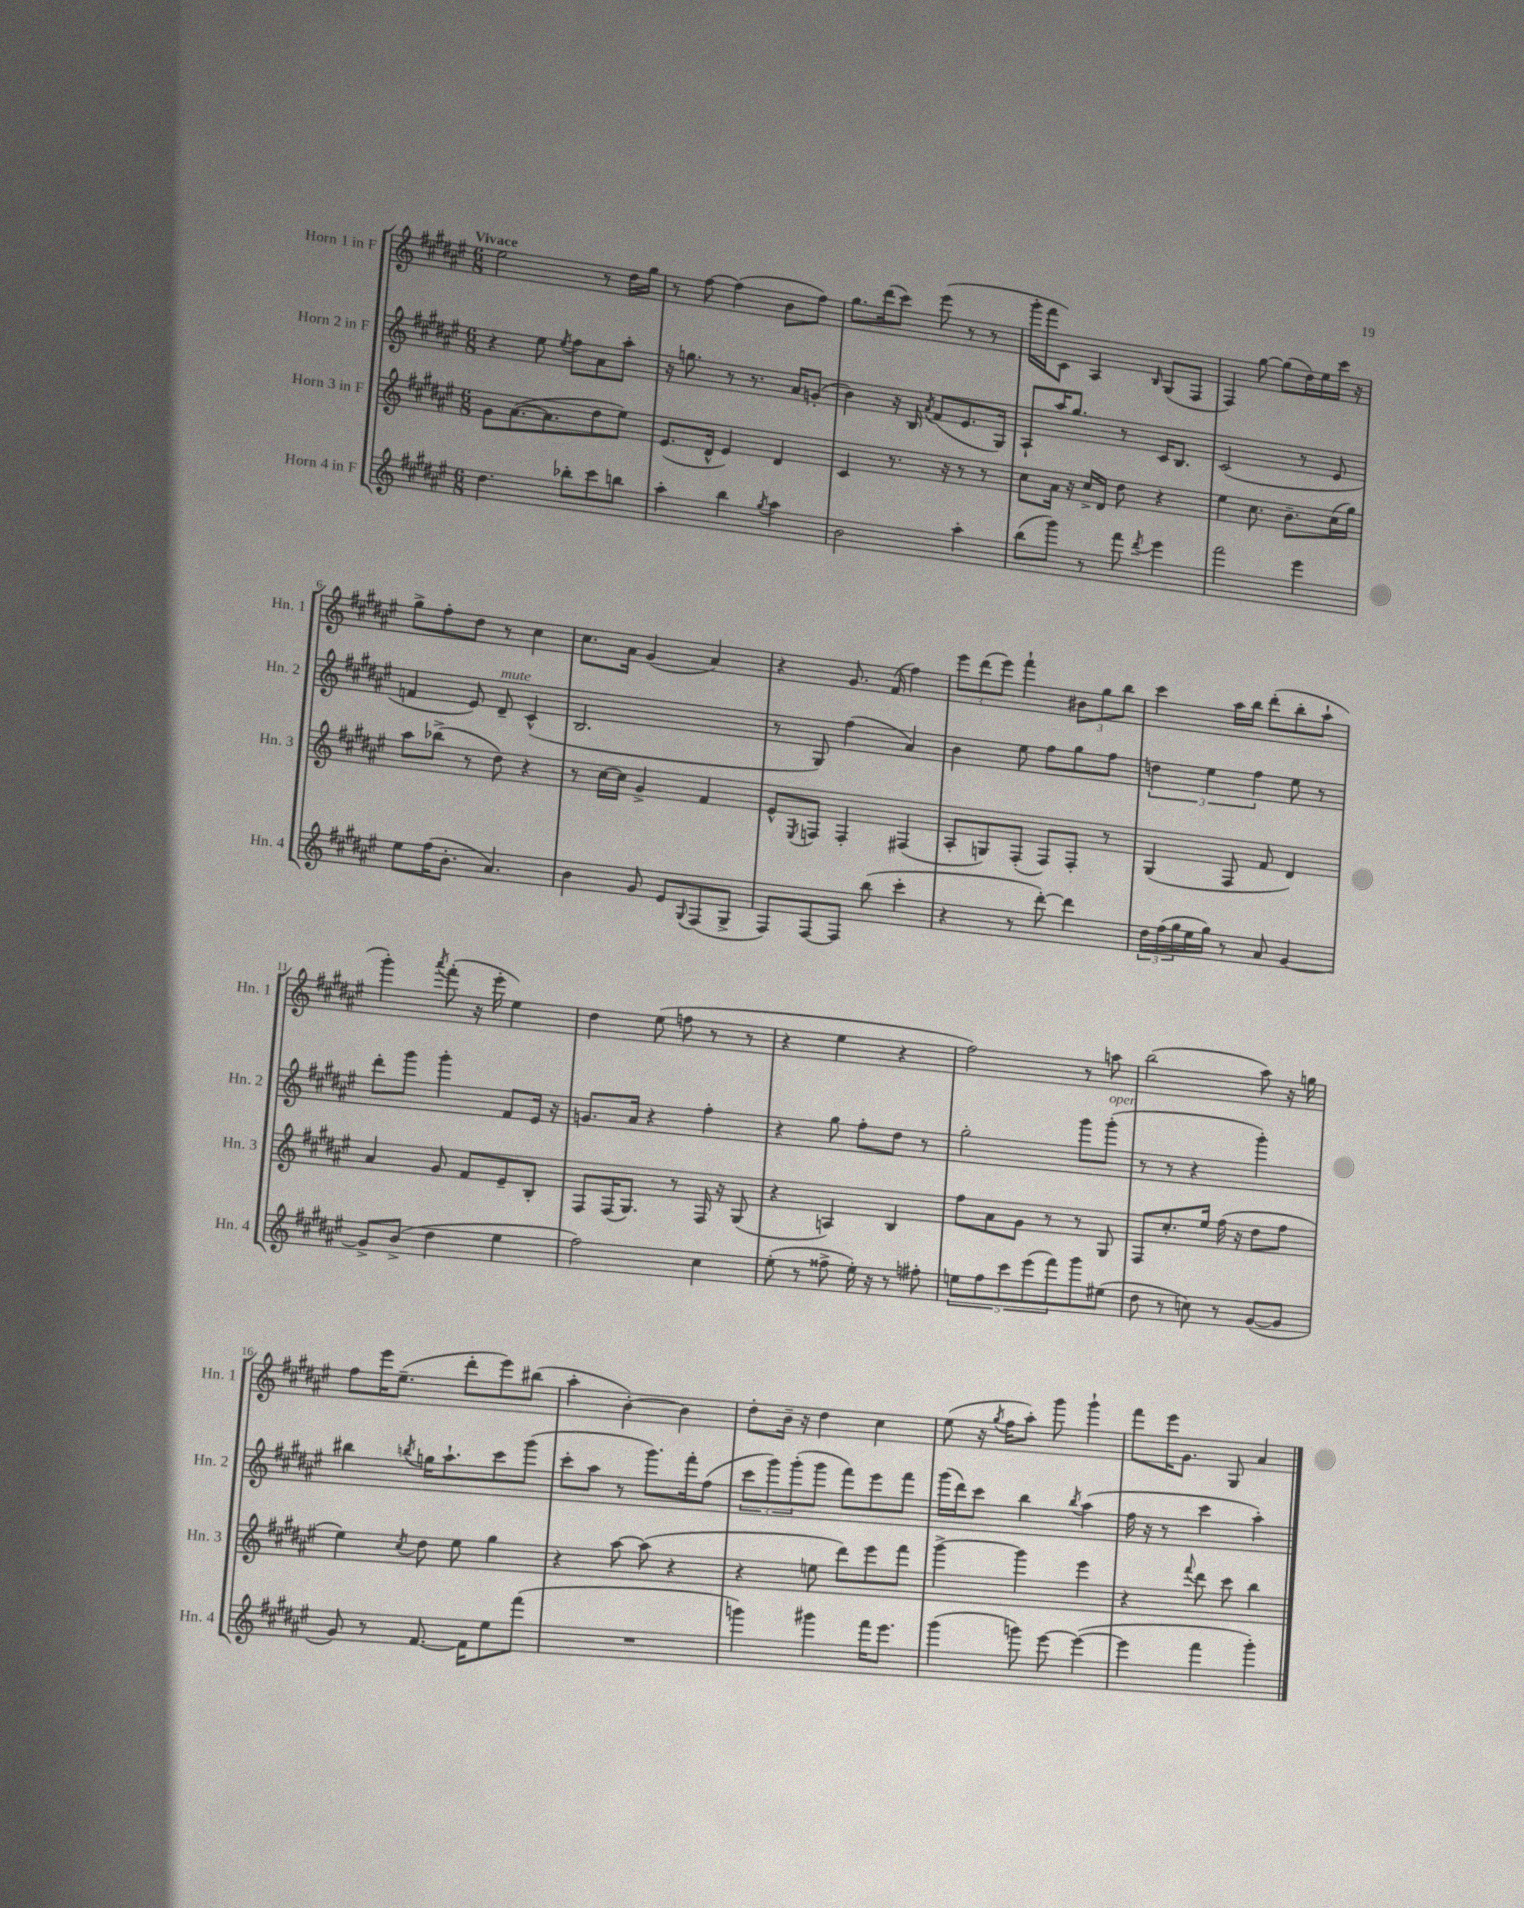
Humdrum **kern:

**kern	**kern	**kern	**kern
*part4	*part3	*part2	*part1
*staff4	*staff3	*staff2	*staff1
*I"Horn 4 in F	*I"Horn 3 in F	*I"Horn 2 in F	*I"Horn 1 in F
*I'Hn. 4	*I'Hn. 3	*I'Hn. 2	*I'Hn. 1
*clefG2	*clefG2	*clefG2	*clefG2
*k[f#c#g#d#a#e#]	*k[f#c#g#d#a#e#]	*k[f#c#g#d#a#e#]	*k[f#c#g#d#a#e#]
*M6/8	*M6/8	*M6/8	*M6/8
=1	=1	=1	=1
!	!	!	!LO:TX:a:B:t=Vivace
4.dd#\	8g#\L	4r	2ee#\
.	([8.a#\	.	.
.	.	8ee#\	.
.	8.a#\]	.	.
.	.	8qee#/	.
8bb-X'\L	.	8ff#\L	.
8ccc#\	8dd#\	8a#\	8r
8bbn\J	8ee#\J)	8aa#'\J	16dd#\LL
.	.	.	16gg#\JJ
=2	=2	=2	=2
4aa#'\	(8.e#/L	16r	8r
.	.	8.ggn\	.
.	.	.	[8ff#\
.	16d#^^/Jk	.	.
4bb\	4e#/)	8r	(4ff#\]
.	.	8.r	.
8qgg#/	.	.	.
4aa#\	4d#/	.	8b\L
.	.	16a#/KL	.
.	.	(8gn'/J	8ff#\J)
=3	=3	=3	=3
2b\	4c#/	4b\)	8.gg#\L
.	.	.	(16ddd#\k
.	8.r	16r	8ccc#\J)
.	.	16B/	.
.	.	8qa#/	.
.	.	(8f#/L	(8eee#\
.	16r	.	.
4aa#'\	8r	8.e#/	8r
.	8r	.	8r
.	.	16G#/Jk)	.
=4	=4	=4	=4
(8bb\L	8cc#\L	8A#`/L	16ggg#'\LL
.	.	.	16fff#\J
8ggg#\J)	16a#\Jk	16aa#/K	8c#\J)
.	16r	8.gg#/J	.
8r	16cc#^/LL	.	4A#/
.	16d#/JJ	.	.
8fff#\	8dd#\	8r	.
8qddd#/	.	.	16qqB/
4eee#\	4r	16c#/KL	(8G#/L
.	.	8.B/J	.
.	.	.	8F#/J
=5	=5	=5	=5
2fff#\	4ee#\	(2c#/	4F#/)
.	8.cc#\	.	[8gg#\
.	.	.	(8gg#\L]
.	8.b~\L	.	.
4eee#\	.	8r	16dd#\L)
.	.	.	16ee#\
.	(16cc#\L	8e#/	16ccc#\JJ
.	16gg#\JJ)	.	16r
!!LO:LB:g=z
=6	=6	=6	=6
8ee#\L	8aa#\L	4fn/	8gg#^\L
(16ff#\K	(8bb-X^\J	.	8ff#'\
8.b'\J	.	.	.
.	8r	8e#/)	8dd#\J
!	!	!LO:TX:a:i:t=mute	!
4.a#/)	8dd#\)	8d#~/	8r
.	4r	(4c#^^/	4cc#\
=7	=7	=7	=7
4b\	8r	2.B/	8.cc#\L
.	[16cc#\LL	.	.
.	16cc#\JJ]	.	16a#\Jk
8g#/	4g#^/	.	(4g#/
8e#/L	.	.	.
8qqG#/	.	.	.
(8F#/	4f#/	.	4a#/)
8G#^/J	.	.	.
=8	=8	=8	=8
8F#/L)	8e#^^/L	8r	4r
.	8qE#/	.	.
[8F#/	8Fn/J	8G#/)	.
8F#/J]	4F'/	(4ff#\	8.g#/
(8bb\	.	.	.
.	.	.	(16f#/
4ccc#'\	(4F#X/	4a#/)	4ff#\)
=9	=9	=9	=9
4r	8A#'/L	4b\	12eee#\L
.	.	.	(12ddd#\
.	8Gn/)	.	.
.	.	.	12eee#\J)
8r	(8F#'/J	8ee#\	4fff#`\
[8ddd#'\)	8F#/L)	8ff#\L	.
4ddd#\]	8F#'/J	8gg#\	12b#X\L
.	.	.	12gg#\
.	8r	8ff#\J	.
.	.	.	12bb\J
=10	=10	=10	=10
24dd#\LL	(4G#/	6ddn\	4ccc#\
(24ff#\	.	.	.
24gg#\	.	.	.
16ee#\	.	.	.
.	.	6ee#\	.
16gg#\JJ)	.	.	.
8r	8F#/	.	16aa#\LL
.	.	.	16bb\JJ
.	.	6ff#\	.
8a#/	8f#/	.	(8ddd#'\L
[4g#/	4d#/)	8ee#\	8bb'\
.	.	8r	8aa#`\J
!!LO:LB:g=z
=11	=11	=11	=11
8g#^/L]	4a#/	8ddd#'\L	4ggg#'\)
(8b^/J	.	8ggg#\J	.
.	.	.	8qaaa#/
4dd#\	8g#/	4ggg#'\	(8fff#'\
.	8f#/L	.	16r
.	.	.	16eee#'\
4ee#\	8e#~/	8f#/L	4ee#\)
.	8B'/J	16e#/Jk	.
.	.	16r	.
=12	=12	=12	=12
2ff#\)	8F#/L	8.gn/L	4dd#\
.	(16F#/K	.	.
.	8.G#/J)	16a#/Jk	.
.	.	4r	(8ee#\
.	8r	.	8ffn\
4cc#\	16F#/	4ff#'\	8r
.	16r	.	.
.	(8G#/	.	8r
=13	=13	=13	=13
(8ee#'\	4r	4r	4r
8r	.	.	.
8ff##X^\	4An/)	8gg#\	4ee#\
16ee#'\)	.	8ff#'\L	.
16r	.	.	.
8r	4B/	8dd#\J	4r
8ff#X'\	.	8r	.
=14	=14	=14	=14
10een\L	8ff#\L	2gg#'\	2ff#\)
10ff#\	.	.	.
.	8a#\	.	.
10ccc#\	.	.	.
.	8g#\J	.	.
(10eee#\	.	.	.
.	8r	.	.
10fff#\)	.	.	.
8ggg#\	8r	8ggg#\L	8r
!	!	!LO:TX:a:i:t=open	!
(8ee#X\J	8G#/	(8ggg#'\J	8aan\
=15	=15	=15	=15
8dd#\	8F#/L	8r	(2bb\
8r	8.cc#'/	8r	.
8ccn\)	.	4r	.
.	16ee#/Jk	.	.
8r	(16ff#\	.	.
.	16r	.	.
([8g#/L	8dd#\L	4ggg#'\)	8aa#\)
8g#/J]	8ff#\J	.	16r
.	.	.	16ggn\
!!LO:LB:g=z
=16	=16	=16	=16
8g#/)	4ee#\)	4bb#X\	8ff#\L
8r	.	.	16eee#\K
.	.	.	(8.ee#~\J
.	8qcc#/	8qbbn/	.
[8.f#/	8dd#\	16ggn\KL	.
.	.	8.aa#`\	.
.	8ee#\	.	8ddd#'\L
16f#\KL]	.	.	.
8ee#\	4gg#\	8ccc#\	8eee#\)
(8fff#\J	.	(8ggg#\J	(8bb#X\J
=17	=17	=17	=17
2.r	4r	8ccc#'\L	4aa#'\
.	.	8aa#\J	.
.	[8aa#\	8r	[4b'\)
.	(8aa#\]	8.ggg#\L)	.
.	4r	.	4b\]
.	.	16fff#'\k	.
.	.	(8ff#\J	.
=18	=18	=18	=18
4gggn\)	4r	12ccc#\L	8dd#'\L
.	.	12ggg#\)	.
.	.	.	16b~\Jk
.	.	(12ggg#'\	.
.	.	.	16r
4ggg#X\	8een\	8ggg#\J	4dd#\
.	8ddd#\L)	8fff#\L)	.
16fff#\KL	8eee#\	8eee#\	4cc#\
8.eee#\J	.	.	.
.	8fff#\J	8fff#\J	.
=19	=19	=19	=19
(4ggg#\	[4ggg#^\	(16ggg#\LL	(8ee#\
.	.	16ddd#\J)	.
.	.	8ccc#\J	16r
.	.	.	8qgg#/
.	.	.	16ff#\KL
8gggn\)	4ggg#\]	4bb\	8aa#'\J)
[8eee#\	.	.	8ggg#\
.	.	8qbb/	.
(4eee#\_	4eee#\	(4aa#\	4ggg#`\
=20	=20	=20	=20
4eee#\]	4r	16ff#\	8fff#\L
.	.	16r	.
.	.	8r	16eee#\K
.	.	.	8.g#\J
.	8qqfff#/	.	.
4fff#\	8ddd#\	4ccc#\	.
.	8ccc#\	.	8G#/
4ggg#'\)	4bb\	4aa#'\)	4a#/
==	==	==	==
*-	*-	*-	*-
